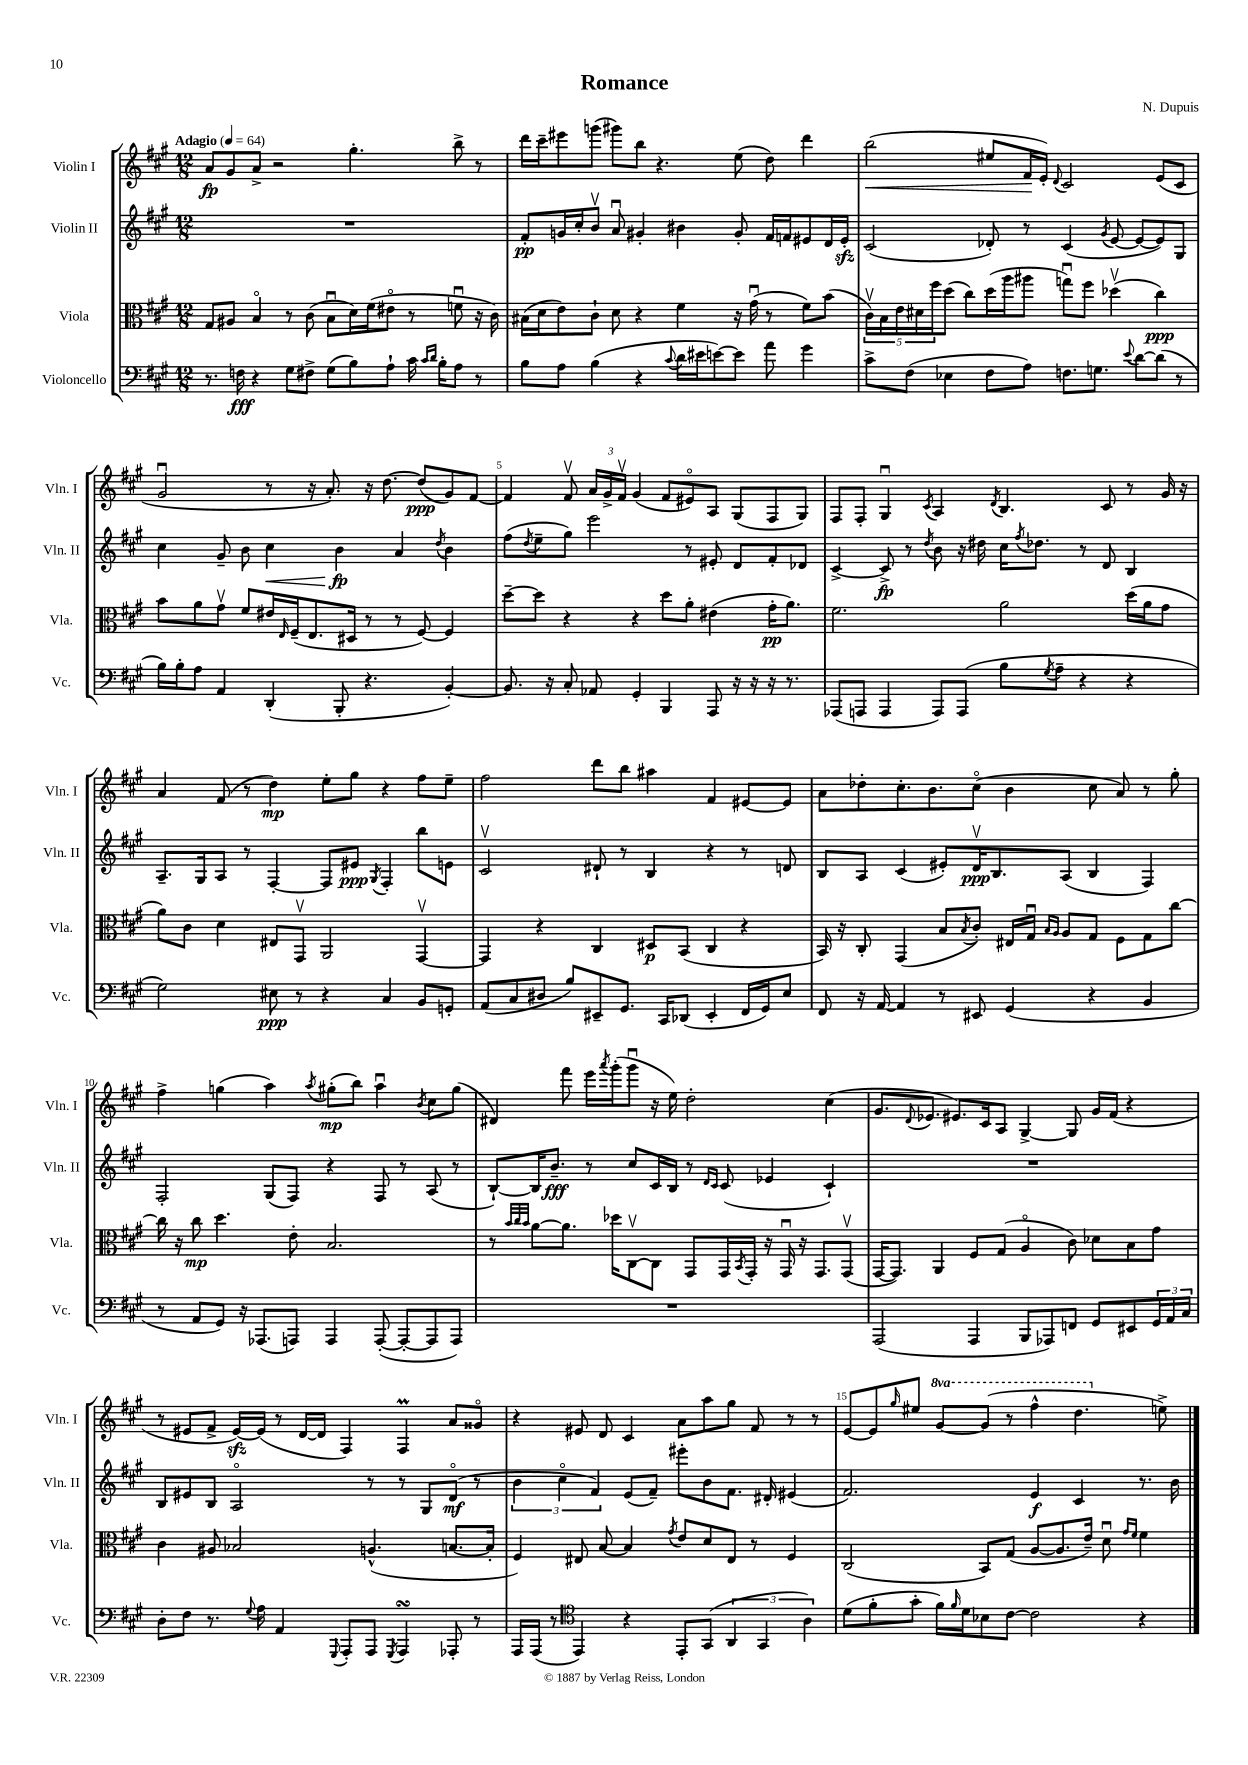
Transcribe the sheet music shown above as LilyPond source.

\header { title = "Romance" composer = "N. Dupuis" }
<<
\new StaffGroup <<
\new Staff = "s0" \with { instrumentName = "Violin I" shortInstrumentName = "Vln. I" } {
    \clef treble \key a \major \numericTimeSignature \time 12/8 \set Staff.ottavationMarkups = #ottavation-simple-ordinals \tempo "Adagio" 4 = 64
    a'8\fp gis'8 a'8-> r2 gis''4.-. b''8-> r8 |
    d'''16 cis'''16-- eis'''8 g'''8( gis'''8) b''8 r4. e''8( d''8) d'''4 |
    b''2\<( eis''8 fis'16\! e'16-.) \appoggiatura { d'8 } cis'2 e'8( cis'8 |
    gis'2\downbow r8 r16 a'8.-.) r16 d''8.~ d''8\ppp( gis'8) fis'8~ |
    fis'4 fis'8\upbow \tuplet 3/2 { a'16 gis'16-> fis'16\upbow } gis'4( fis'8 eis'8\flageolet) a8 gis8( fis8 gis8) |
    fis8 fis8-. gis4\downbow \acciaccatura { cis'8 } a4 \acciaccatura { d'8 } b4. cis'8 r8 gis'16 r16 |
    a'4 fis'8( r8 d''4\mp) e''8-. gis''8 r4 fis''8 e''8-- |
    fis''2 d'''8 b''8 ais''4 fis'4 eis'8~ eis'8 |
    a'8 des''8-. cis''8.-. b'8. cis''8\flageolet( b'4 cis''8 a'8) r8 gis''8-. |
    fis''4-> g''4( a''4) \acciaccatura { a''8 } gis''8-.\mp( b''8) a''4\downbow \acciaccatura { b'8 } cis''8 gis''8( |
    dis'4) fis'''8 e'''16 \acciaccatura { a'''8 } gis'''16-.( gis'''8\downbow r16 e''16) d''2-. cis''4( |
    gis'8. \appoggiatura { d'8 } ees'8. eis'8.) cis'16 a8 gis4~-> gis8 gis'16 fis'16( r4 |
    r8 eis'8 fis'8-> eis'16~\sfz) eis'16( r8 d'16~ d'16 fis4) fis4\prall a'8 gisis'8\flageolet |
    r4 eis'8 d'8 cis'4 a'8 a''8 gis''8 fis'8 r8 r8 |
    e'8~ e'8 \grace { gis''16 } eis''8 \ottava #1 gis''8~ gis''8( r8 fis'''4-^ d'''4. \ottava #0 e''8->) \bar "|." |
}
\new Staff = "s1" \with { instrumentName = "Violin II" shortInstrumentName = "Vln. II" } {
    \clef treble \key a \major \numericTimeSignature \time 12/8
    R1. |
    fis'8-.\pp g'16 cis''16-. b'8\upbow a'8\downbow gis'4-. bis'4 gis'8-. fis'16 f'16 eis'8 d'16 eis'16-.\sfz |
    cis'2( des'8-.) r8 cis'4( \acciaccatura { gis'8 } e'8~ e'8~ e'8) gis8 |
    cis''4 gis'8-- b'8 cis''4\< b'4\fp\! a'4 \acciaccatura { d''8 } b'4 |
    fis''8( \acciaccatura { d''8 } e''8-- gis''8) e'''2 r8 eis'8-. d'8 fis'8-. des'8 |
    cis'4~-> cis'8->\fp r8 \acciaccatura { d''8 } b'8 r16 dis''16 cis''16 \acciaccatura { fis''8 } des''8. r8 d'8 b4 |
    a8.-- gis16 a8 r8 fis4~-. fis8 eis'8\ppp \acciaccatura { gis8 } fis4-. b''8 e'8 |
    cis'2\upbow dis'8-! r8 b4 r4 r8 d'8 |
    b8 a8 cis'4( eis'8-.) d'16\upbow\ppp b8. a8( b4 fis4) |
    fis2-. gis8( fis8) r4 fis8 r8 a8( r8 |
    b8~-!) b16 b'8.--\fff r8 cis''8 cis'16 b16 r8 \grace { d'16 cis'16 } cis'8( ees'4 cis'4-!) |
    R1. |
    b8 eis'8 b8 a2\flageolet r8 r8 gis8 d'8\flageolet\mf( r8 |
    \tuplet 3/2 { b'4 cis''4\flageolet fis'4) } e'8( fis'8--) eis'''8-. b'8 fis'8. dis'16-. eis'4( |
    fis'2.) e'4\f cis'4 r8. b'16 \bar "|." |
}
\new Staff = "s2" \with { instrumentName = "Viola" shortInstrumentName = "Vla." } {
    \clef alto \key a \major \numericTimeSignature \time 12/8
    gis8 ais8 b4\flageolet r8 cis'8( b8\downbow d'16) fis'16( eis'8\flageolet r8 f'8\downbow r16 cis'16) |
    bis16( d'16 e'8) cis'8-! d'8 r4 fis'4 r16 gis'16\downbow( r8 fis'8) b'8( |
    \tuplet 5/4 { cis'16\upbow) b16 e'16 dis'16 fis''16 } d''8( cis''8) d''16( a''16 ais''8 g''8\downbow) fis''8 des''4\upbow( cis''4\ppp) |
    b'8 a'8 gis'8\upbow fis'8 eis'16 \grace { e16 } fis16--( e8. dis16 r8 r8 fis8~) fis4 |
    d''8~-- d''8 r4 r4 d''8 a'8-. eis'4( gis'16-.\pp a'8.) |
    fis'2. a'2 d''16( a'16 gis'8 |
    a'8) cis'8 d'4 eis8 gis,8\upbow a,2 gis,4~\upbow |
    gis,4 r4 cis4 dis8\p b,8( cis4 r4 |
    b,16) r16 cis8-. gis,4( b8 \acciaccatura { b8 } cis'8-.) eis16 gis16\downbow \grace { b16 a16 } a8 gis8 fis8 gis8 cis''8~ |
    cis''16 r16 cis''8\mp d''4. e'8-. b2. |
    r8 \grace { b'32 cis''32 b'32 } a'8~ a'8. des''16 cis8~\upbow cis8 gis,8 gis,16 \acciaccatura { b,8 } gis,16-. r16 gis,16\downbow r16 gis,8. gis,8\upbow( |
    gis,16~ gis,8.) a,4 fis8 gis8( a4\flageolet cis'8) des'8 b8 gis'8 |
    cis'4 ais8 bes2 a4.-^( b8.~ b16-. |
    fis4) eis8 b8~ b4 \acciaccatura { gis'8 } e'8 d'8 eis8 r8 fis4 |
    cis2( b,8) gis8( a8~ a8. e'16--) d'8\downbow \grace { gis'16 fis'16 } fis'4 \bar "|." |
}
\new Staff = "s3" \with { instrumentName = "Violoncello" shortInstrumentName = "Vc." } {
    \clef bass \key a \major \numericTimeSignature \time 12/8
    r8. f16\fff r4 gis8 fis8-> gis8( b8) a8-! cis'16 \grace { cis'16 d'16 } b16-. a8 r8 |
    b8 a8 b4( r4 \appoggiatura { cis'8 } d'16 eis'16 e'8~) e'8 a'8 gis'4 |
    cis'8-> fis8( ees4 fis8 a8) f8. g8. \appoggiatura { e'8 } d'8~ d'8( r8 |
    b16) b16-. a8 a,4 d,4-.( b,,8-. r4. b,4~-.) |
    b,8. r16 cis8-. aes,8 gis,4-. b,,4 a,,8 r16 r16 r16 r8. |
    aes,,8( a,,8 a,,4 a,,8) a,,8( b8 \acciaccatura { gis8 } a8-- r4 r4 |
    gis2) eis8\ppp r8 r4 cis4 b,8 g,8-. |
    a,8( cis8 dis8 b8) eis,8-- gis,8. cis,16 des,8( eis,4-. fis,16 gis,16) e8 |
    fis,8 r16 a,16~ a,4 r8 eis,8 gis,4( r4 b,4 |
    r8 a,8 gis,8) r16 aes,,8.( a,,8) a,,4 a,,8~-.( a,,8~-. a,,8 a,,8) |
    R1. |
    a,,2( a,,4 b,,8 aes,,8) f,8 gis,8 eis,8 \tuplet 3/2 { gis,16 a,16 cis16 } |
    d8-. fis8 r8. \appoggiatura { gis8 } a16 a,4 \appoggiatura { gis,,8 } a,,8-. a,,8 \acciaccatura { gis,,8 } a,,4\turn aes,,8-. r8 |
    a,,16 a,,16( r8 \clef tenor e,4) r4 e,8-. gis,8( \tuplet 3/2 { a,4 gis,4 a4) } |
    d'8( fis'8-. gis'8-. fis'16) \grace { fis'16 } d'16 bes8 cis'8~ cis'2 r4 \bar "|." |
}
>>
>>
\layout { \context { \Score \override BarNumber.break-visibility = ##(#f #t #t) barNumberVisibility = #(every-nth-bar-number-visible 5) } }
